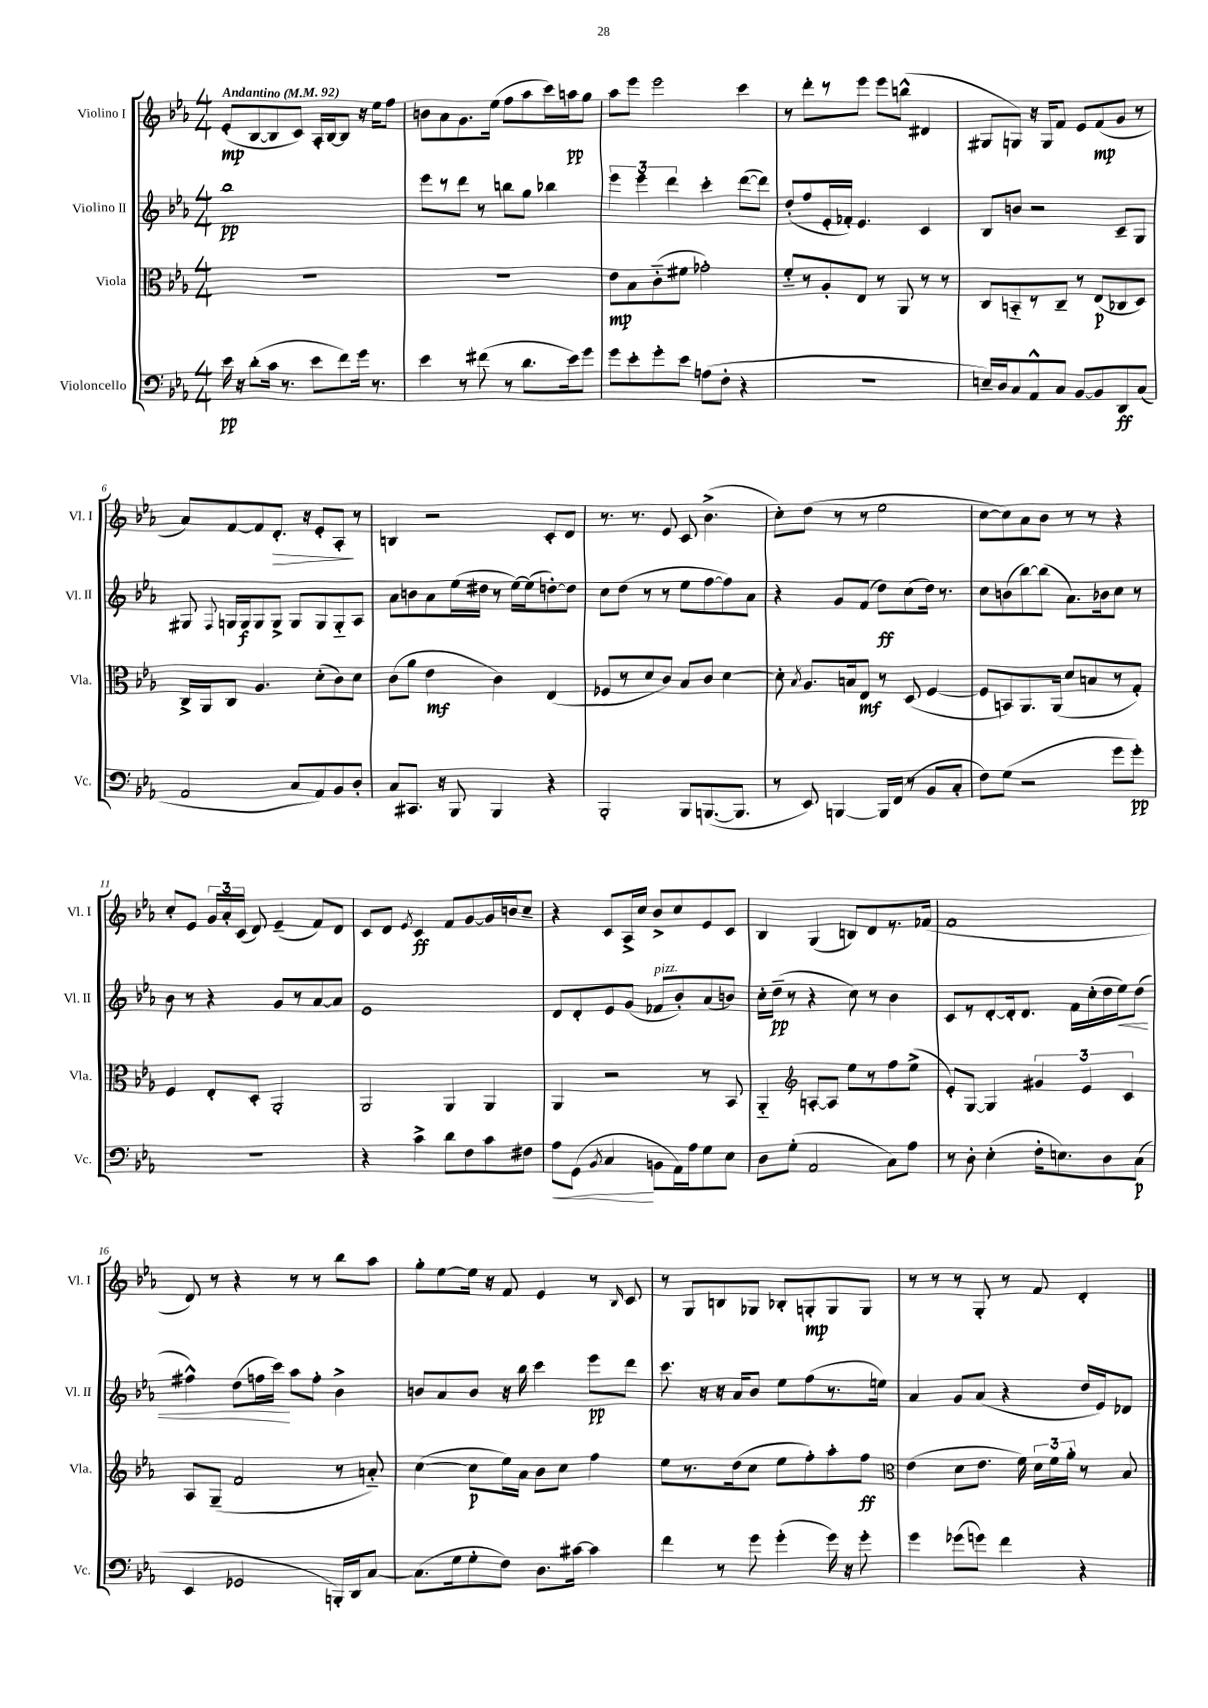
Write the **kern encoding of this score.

**kern	**kern	**kern	**kern
*staff4	*staff3	*staff2	*staff1
*clefF4	*clefC3	*clefG2	*clefG2
*k[b-e-a-]	*k[b-e-a-]	*k[b-e-a-]	*k[b-e-a-]
*M4/4	*M4/4	*M4/4	*M4/4
*MM92	*MM92	*MM92	*MM92
16e-	1r	1bb-	(8e-'
16r	.	.	.
(8d'	.	.	[8B-
16c	.	.	8B-]
8.r	.	.	.
.	.	.	8c)
8e-	.	.	16A-'
.	.	.	[16B-
8f)	.	.	8B-]
16g	.	.	16r
8.r	.	.	16ee-
.	.	.	8ff
=	=	=	=
4e-	1r	8eee-	8b
.	.	8r	8a-
8r	.	8ddd	8.g
(8f#	.	8r	.
.	.	.	(16ee-
8r	.	8bb	8ff
8.d	.	8gg	8aa-
.	.	4bb-	16ccc)
16e-)	.	.	16aa
8g	.	.	8gg
=	=	=	=
8g	8e-	6eee-	8aa-
8e-'	8B-	.	8eee-
.	.	6eee-	.
8g'	(8c'~	.	2eee-
.	.	6ddd	.
8e-	8f#	.	.
(8A	2g-')	4ccc'	.
8F'	.	.	.
4r	.	([8ddd	4ccc
.	.	8ddd])	.
=	=	=	=
1r	8f'~	(8dd'	8r
.	8r	8ff	8ddd'
.	8A-'	16e-'	8r
.	.	16f-')	.
.	8E-	4.e-	8eee-
.	8r	.	8eee-
.	8AA-	.	(8bb^^
.	8r	4c	4d#
.	8r	.	.
=	=	=	=
16E~)	8C	8B-	8G#
16D	.	.	.
8C	8BB'~	8b	8G)
8AA-^^	8r	2r	16r
.	.	.	16G
8C	8C~	.	8f
[8BB-	8r	.	8e-
8BB-]	(8E-	.	(8f
8DD	8C-	8c~	8g
(8C	8D)	8G	8r
=	=	=	=
2AA-	16C^	8G#	8a-)
.	16AA-	.	.
.	.	8qqF	.
.	8C	16G	[8f
.	.	16G	.
.	4.A-	8G	8f]
.	.	8G^	8.d'
8C	.	8G	.
.	.	.	16r
8AA-)	(8d'	8G	8e-'
8BB-	8c)	8G'~	8A-'
8D'	8d	8A-	8r
=	=	=	=
8C	(8c	8a-	4B
8.CC#	8a-	8b	.
.	4e-	8a-	2r
16r	.	.	.
8BBB-	.	(16ee-	.
.	.	16dd#	.
4BBB-	4c)	8r	.
.	.	[16ee-)	.
.	.	(16ee-]	.
4r	(4E-	[8dd')	8c'
.	.	8dd]	8d
=	=	=	=
2BBB-'	8F-	8cc	8.r
.	8r	(8dd	.
.	.	.	8.r
.	8d	8r	.
.	8c)	8r	8e-
8BBB-	8B-	8ee-	8c
([8.BBB	8c	[8ff	(4.b-^
.	[4d	8ff])	.
8.BBB]	.	.	.
.	.	8a-	.
=	=	=	=
8r	8d']	4r	8cc')
.	8qB-	.	.
8EE-)	8.A-	.	(8dd
[4BBB	.	8g	8r
.	16B	.	.
.	8E-	(8f	8r
16BBB]	8r	8dd)	2ee-
(16FF	.	.	.
8r	(8D	(8cc	.
8BB-	[4F	16dd)	.
.	.	8.r	.
8C'	.	.	.
=	=	=	=
8F)	8F]	8cc	[8cc
(8G	8BB)	(8b	8cc])
2r	8.AA-	[8bb-)	8a-
.	.	(8bb-]	8b-
.	(16AA-	.	.
.	8d	8.a-)	8r
.	8B	.	8r
.	.	16b-	.
8g	8r	8cc	4r
8g')	8G')	8r	.
=	=	=	=
1r	4F	8b-	8cc'
.	.	8r	8e-
.	8E-'	4r	24g
.	.	.	24a-'
.	.	.	(24c
.	8D'	.	8d)
.	2AA-'	8g	(4e-~
.	.	8r	.
.	.	[8a-	8f)
.	.	8a-]	8d
=	=	=	=
4r	2AA-	1e-	8c
.	.	.	8d
.	.	.	8qe-
4c^	.	.	4c
8d	4AA-	.	8f
8F	.	.	[8g
8c	4AA-	.	16g]
.	.	.	16b
8F#	.	.	8cc~
=	=	=	=
8A-	4AA-	8d	4r
(8GG	.	8d'	.
8qBB-	.	.	.
4C	2r	8e-	8c
.	.	(8g	16A-^
.	.	.	16cc
8BB	.	8f-	8b-^
16AA-)	.	8b-')	8cc
16A-	.	.	.
8G	8r	(8a-	8e-
8E-	8BB-	8b)	8c
=	=	=	=
8D	4AA-'~	16cc'	4B-
.	.	(16dd~	.
(8G'	.	8r	.
*	*clefG2	*	*
2AA-	[8A'	4r	(4G
.	8A]	.	.
.	8ee-	8cc)	8B)
.	8r	8r	8d
8C)	8ff	4b-	8.r
8A-	(8ee-^	.	.
.	.	.	(16f-
=	=	=	=
8r	8e-')	8c	1f
8D'	[8G	8r	.
(4E-'	4G]	[8d'	.
.	.	16d']	.
.	.	8.d	.
16F'	6g#	.	.
8.E)	.	.	.
.	.	16f	.
.	6e-	.	.
.	.	(16cc'	.
8D	.	16dd	.
.	.	16ee-)	.
.	6c	.	.
(8C	.	(8dd	.
=	=	=	=
4EE-	8A-	4ff#^^)	8d)
.	(8G~	.	8r
2GG-	2f	(8dd	4r
.	.	16ff	.
.	.	16ccc)	.
.	.	8aa-	8r
.	.	8ff'	8r
16BBB')	8r	4b-^	8bb-
16DD	.	.	.
[8C	8a'~)	.	8aa-
=	=	=	=
(8.C]	([4cc	8b	8gg'
.	.	8a-	[8ee-
16G	.	.	.
8G'	8cc]	8b	16ee-]
.	.	.	16r
8F)	16ee-)	16r	8f
.	16a-	16bb-	.
8.D	8b-	4ccc	4e-
.	8cc	.	.
[16c#	.	.	.
4c#]	4ff	8eee-	8r
.	.	.	16qqB-
.	.	8ddd	8c
=	=	=	=
4f	8ee-	8.ccc	8r
.	8.r	.	8G
.	.	16r	.
8r	.	16r	8B
.	(16dd	16a-	.
8g	8cc	8b-	8G-
(4g'	8ee-	8ee-	8B-'
.	8ff')	(8ff	8G'
16g)	8aa-'	8.r	8G
16r	.	.	.
8g'	8ff	.	8G
.	.	16ee)	.
=	=	=	=
*	*clefC3	*	*
4g	(4e-	4a-	8r
.	.	.	8r
(8g-	8d	8g	8r
8g)	8.e-	(8a-	8G'
4f	.	4r	8r
.	16f)	.	.
.	24d	.	8f
.	24f	.	.
.	24a-'	.	.
4r	8r	16dd	4d'
.	.	16e-)	.
.	8B-	8d-	.
==	==	==	==
*-	*-	*-	*-
